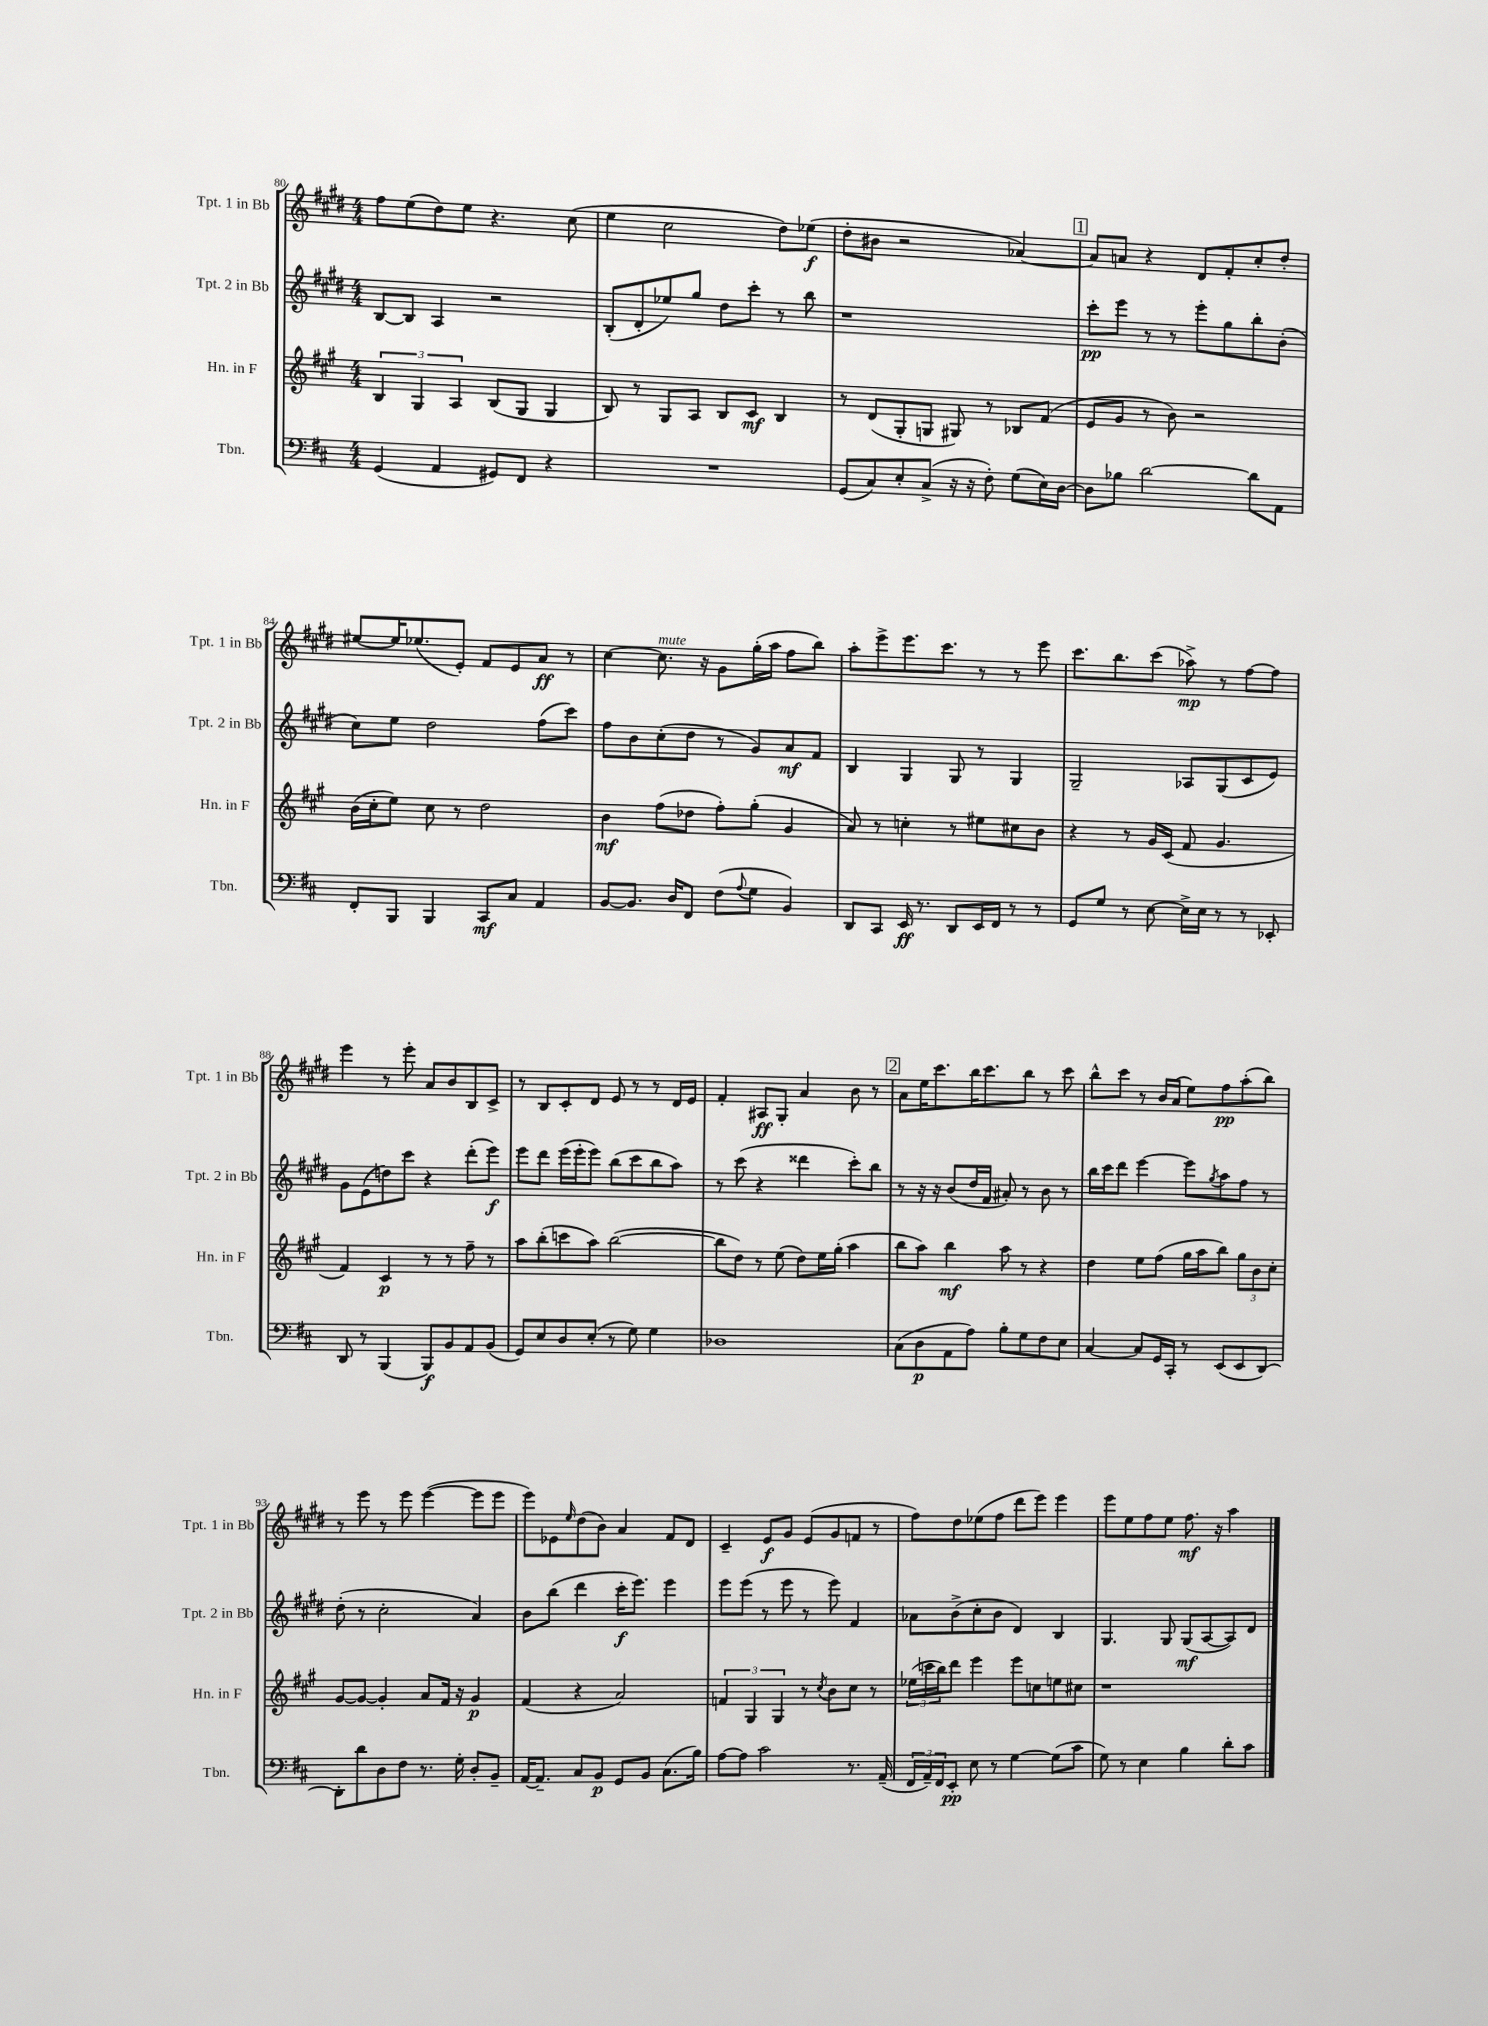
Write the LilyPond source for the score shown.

<<
\new StaffGroup <<
\new Staff = "s0" \with { instrumentName = "Tpt. 1 in Bb" shortInstrumentName = "Tpt. 1 in Bb" } {
    \clef treble \key e \major \numericTimeSignature \time 4/4
    fis''8 e''8( dis''8) e''8 r4. cis''8( |
    e''4 cis''2 dis''8) ees''8\f( |
    dis''8-. bis'8 r2 aes'4~) |
    \mark \markup { \box "1" } aes'8 a'8 r4 dis'8 fis'8-. cis''8-. dis''8-. |
    eis''8~ eis''16 ees''8.( e'8-.) fis'8 e'8 a'8\ff r8 |
    cis''4~ cis''8.^\markup { \italic "mute" } r16 gis'8 gis''16-.( a''16 fis''8 b''8) |
    a''8-. e'''8-> e'''8. cis'''8. r8 r8 e'''8 |
    cis'''8. b''8. cis'''8( aes''8->\mp) r8 fis''8~ fis''8 |
    e'''4 r8 e'''8-. a'8 b'8 b8 cis'8-> |
    r8 b8 cis'8-. dis'8 e'8 r8 r8 dis'16 e'16 |
    fis'4-. ais8\ff gis8-. a'4 b'8 r8 |
    \mark \markup { \box "2" } a'8 e''16 cis'''8. b''16 cis'''8. b''8 r8 cis'''8 |
    b''8-^ cis'''8 r8 b'16 a'16( e''8) fis''8\pp a''8-.( b''8) |
    r8 e'''8 r8 e'''8 e'''4~( e'''8 e'''8 |
    e'''8) ees'8 \grace { e''16 } dis''8( b'8) a'4 fis'8 dis'8 |
    cis'4-- e'8\f gis'8 e'8( gis'8 f'8 r8 |
    fis''8) dis''8 ees''8( fis''8 dis'''8 e'''8) e'''4 |
    e'''8 e''8 fis''8 e''8 fis''8.\mf r16 a''4 \bar "|." |
}
\new Staff = "s1" \with { instrumentName = "Tpt. 2 in Bb" shortInstrumentName = "Tpt. 2 in Bb" } {
    \clef treble \key e \major \numericTimeSignature \time 4/4
    b8~ b8 a4 r2 |
    b8-.( dis'8-. ees''8) gis''8 dis''8 cis'''8-. r8 b''8 |
    r1 |
    \mark \markup { \box "1" } cis'''8-.\pp e'''8 r8 r8 e'''8-. gis''8 b''8-. b'8-.( |
    cis''8) e''8 dis''2 fis''8( cis'''8) |
    fis''8 b'8 cis''8-.( dis''8 r8 gis'8) a'8\mf fis'8 |
    b4 gis4 gis8 r8 gis4 |
    gis2-- aes8 gis8( cis'8 e'8) |
    gis'8 e'8( d''8) cis'''8 r4 dis'''8-.( e'''8\f) |
    e'''8 dis'''8 e'''16( e'''16-. e'''8) b''8( cis'''8 b''8 a''8) |
    r8 cis'''8( r4 disis'''4 cis'''8-.) b''8 |
    \mark \markup { \box "2" } r8 r16 r16 b'8( dis''16 fis'16 ais'8-.) r8 b'8 r8 |
    b''16 cis'''16 dis'''8 e'''4~ e'''8 \acciaccatura { gis''8 } a''8 fis''8 r8 |
    dis''8-.( r8 cis''2-. a'4) |
    b'8 b''8( dis'''4 cis'''16-.\f e'''8.) e'''4 |
    e'''8 e'''8( r8 e'''8 r8 e'''8) fis'4 |
    aes'8 b'8->( cis''8-. b'8 dis'4) b4 |
    gis4. gis8 gis8\mf( a8~ a8) dis'8 \bar "|." |
}
\new Staff = "s2" \with { instrumentName = "Hn. in F" shortInstrumentName = "Hn. in F" } {
    \clef treble \key a \major \numericTimeSignature \time 4/4
    \tuplet 3/2 { b4 gis4 a4 } b8( gis8 gis4 |
    b8) r8 gis8 a8 b8 cis'8\mf b4 |
    r8 d'8( gis8-. g8 gis8) r8 bes8 fis'8( |
    \mark \markup { \box "1" } e'8 gis'8 r8 b'8) r2 |
    b'16( cis''16-. e''8) cis''8 r8 d''2 |
    b'4\mf fis''8( des''8 fis''8-.) gis''8-.( gis'4 |
    a'8) r8 c''4-. r8 eis''8 cis''8 b'8 |
    r4 r8 gis'16 cis'16( fis'8 gis'4. |
    fis'4) cis'4\p r8 r8 fis''8-- r8 |
    a''8 b''8-.( c'''8 a''8) b''2~( |
    b''8 d''8) r8 e''8( d''8) e''16 gis''16-.( a''4 |
    \mark \markup { \box "2" } b''8 a''8) b''4\mf a''8 r8 r4 |
    d''4 e''8 fis''8( gis''16 a''16 b''8) \tuplet 3/2 { gis''8 b'8 cis''8-. } |
    gis'8~ gis'8~ gis'4-. a'8 fis'16 r16 gis'4\p |
    fis'4( r4 a'2) |
    \tuplet 3/2 { f'4 gis4 gis4 } r8 \acciaccatura { cis''8 } b'8 cis''8 r8 |
    \tuplet 3/2 { ees''16( c'''16 b''16) } d'''8 e'''4 e'''8 c''8 e''8 cis''8 |
    r1 \bar "|." |
}
\new Staff = "s3" \with { instrumentName = "Tbn." shortInstrumentName = "Tbn." } {
    \clef bass \key d \major \numericTimeSignature \time 4/4
    g,4( a,4 gis,8) fis,8 r4 |
    R1 |
    g,8( cis8) e8-. cis8->( r16 r16 fis8-.) g8( e16) d16~ |
    \mark \markup { \box "1" } d8 bes8 d'2~ d'8 a,8 |
    fis,8-. b,,8 b,,4 cis,8\mf cis8 a,4 |
    b,8~ b,8. d16 fis,8 fis8( \appoggiatura { a8 } g8 b,4) |
    d,8 cis,8 e,16\ff r8. d,8 e,16 fis,16 r8 r8 |
    g,8 g8 r8 e8~ e16-> e16 r8 r8 ees,8-. |
    d,8 r8 b,,4( b,,8\f) b,8 a,8 b,8( |
    g,8) e8 d8 e8-.( r8 g8) g4 |
    des1 |
    \mark \markup { \box "2" } cis8( d8\p a,8 a8) b8-. g8 fis8 e8 |
    cis4~ cis8 g,16 cis,16-. r8 e,8( e,8 d,8~) |
    d,8-. d'8 d8 fis8 r8. g16-. d8-. b,8-- |
    a,16~ a,8.-- cis8 b,8\p g,8 b,8 cis8.( b16) |
    a8~ a8 cis'2 r8. a,16--( |
    \tuplet 3/2 { fis,16 a,16--) fis,16 } e,8-.\pp e8 r8 g4~ g8( cis'8 |
    g8) r8 e4 b4 d'8-. cis'8 \bar "|." |
}
>>
>>
\layout { \context { \Score currentBarNumber = #80 } }
